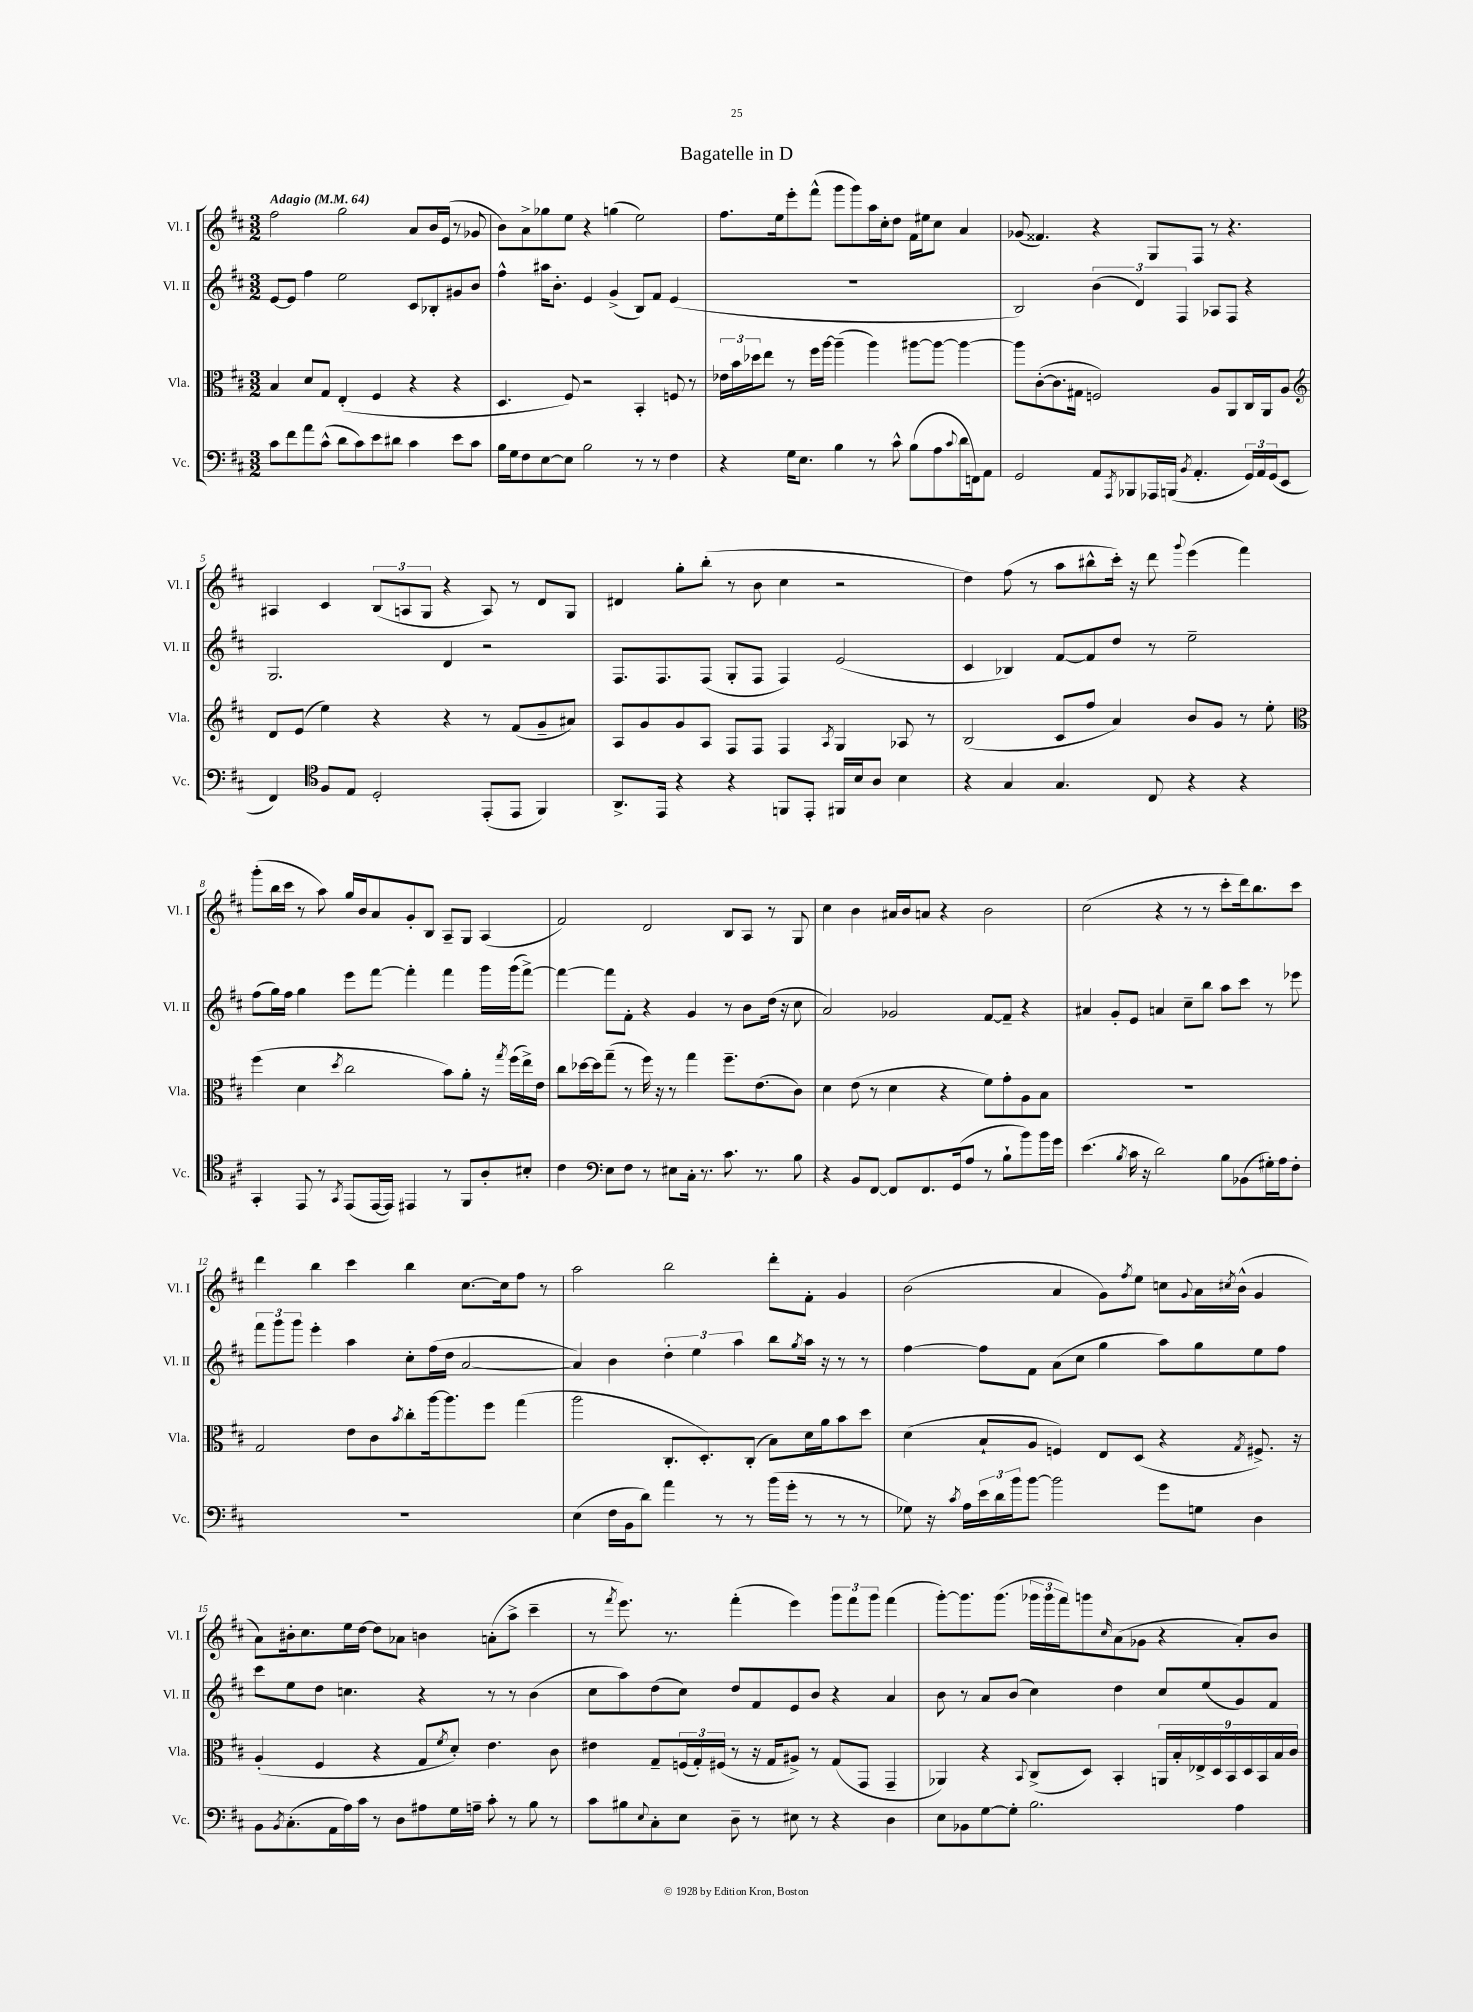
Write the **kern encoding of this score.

**kern	**kern	**kern	**kern
*staff4	*staff3	*staff2	*staff1
*clefF4	*clefC3	*clefG2	*clefG2
*k[f#c#]	*k[f#c#]	*k[f#c#]	*k[f#c#]
*M3/2	*M3/2	*M3/2	*M3/2
*MM64	*MM64	*MM64	*MM64
8c#\L	4B/	[8e/L	2ff#\
8f#\	.	8e/]J	.
8a\	8d/L	4ff#\	.
(8c#^^\J	8G/J	.	.
8d\L	(4E'/	2ee\	2gg\
8c#\)	.	.	.
8e\	4F#/	.	.
8d#\J	.	.	.
4c#\	4r	8c#/L	8a/L
.	.	8B-'/	16b/L
.	.	.	(16e/JJ
8e\L	4r	8g#/	8r
8c#\J	.	8b/J	8g-/
=	=	=	=
16B\LL	4.D/	4ff#^^\	8b\L)
16G\J	.	.	.
8F#\	.	.	8a^\
[8E\	.	16aa#\LK	8gg-\
.	.	8.b'\J	.
8E\]J	8F#/)	.	8ee\J
2B\	2r	4e/	4r
.	.	(4g^/	(4gg\
8r	4BB'/	8B/L)	2ee\)
8r	.	8f#/J	.
4F#\	8F/	(4e/	.
.	8r	.	.
=	=	=	=
4r	24e-\LL	1.r	8.ff#\L
.	24b\	.	.
.	24dd-\J	.	.
.	8ee\J	.	.
.	.	.	16ee\k
16G\LK	8r	.	8eee'\
8.E\J	.	.	.
.	16ff#\LL	.	(8fff#^^\J
.	[16aa\JJ	.	.
4B\	(4aa~\]	.	8ggg\L
.	.	.	8ggg\)
8r	4aa\)	.	16aa\L
.	.	.	16cc#'\J
8c#^^\	.	.	8dd\J
(8B\L	[8aa#\L	.	16f#\LL
.	.	.	16ee#\J
8A\	8aa#\_J	.	8cc#\J
8qqc#/	.	.	.
16d\L	4aa#\_	.	4a/
16FF\J)	.	.	.
8AA\J	.	.	.
=	=	=	=
2GG/	8aa#\]L	2B/)	(8g-/
.	([8c#'\	.	4.f##/)
.	8.c#\]	.	.
.	16G#\Jk	.	.
8AA/L	2F/)	(6b\	4r
8qAAA/	.	.	.
8BBB-/	.	.	.
.	.	6d/)	.
16AAA-/L	.	.	8G/L
(16BBB/JJ	.	.	.
.	.	6F#/	.
8qBB/	.	.	.
4.AA'/	.	.	8F#/J
.	8A/L	8A-/L	8r
.	8AA/	8F#/J	4.r
24GG/LL)	16C#/L	4r	.
24AA/	.	.	.
.	16AA/J	.	.
(24GG/J	.	.	.
8EE/J	8A/J	.	.
=	=	=	=
*	*clefG2	*	*
4FF#/)	8d/L	2.G/	4A#/
.	(8e/J	.	.
*clefC4	*	*	*
8F#/L	4ee\)	.	4c#/
8E/J	.	.	.
2D'/	4r	.	(12B/L
.	.	.	12A/
.	.	.	12G/J
.	4r	4d/	4r
(8EE'/L	8r	2r	8A/)
8EE/J	(8f#/L	.	8r
4FF#/)	8g~/	.	8d/L
.	8a#/J)	.	8G/J
=	=	=	=
8.AA^/L	8A/L	8.F#/L	4d#/
.	8g/	.	.
16EE/Jk	.	8.F#/	.
4r	8g/	.	8gg'\L
.	8A/J	(8F#/J	(8bb'\J
4r	8F#/L	8G'/L	8r
.	8F#/J	8F#/J	8b\
8FF/L	4F#/	4F#/)	4cc#\
8EE'/J	.	.	.
.	8qA/	.	.
16FF#/LL	4G/	(2e/	2r
16B/J	.	.	.
8A/J	.	.	.
4B\	8A-/	.	.
.	8r	.	.
=	=	=	=
4r	(2B/	4c#/	4dd\)
4G/	.	4B-/)	(8ff#\
.	.	.	8r
4.G/	8c#/L	[8f#/L	8aa\L
.	8ff#/J	8f#/]	8bb#^^\
.	4a/)	8dd/J	16ccc#'\Jk)
.	.	.	16r
8C#/	.	8r	8ddd\
.	.	.	8qqggg/
4r	8b/L	2ee~\	(4eee\
.	8g/J	.	.
4r	8r	.	4fff#\)
.	8ee'\	.	.
=	=	=	=
*	*clefC3	*	*
4GG'/	(4ff#\	(8ff#\L	(8ggg'\L
.	.	16gg\L)	16bb\L
.	.	16ff#\JJ	16ccc#\JJ
8EE/	4d\	4gg\	8r
8r	.	.	8aa\)
8qGG/	8qdd/	.	.
(8EE/L	2cc#\	8eee\L	16gg/LL
.	.	.	16b/J
[16EE/L	.	[8fff#\J	8a/
16EE/]JJ)	.	.	.
4EE#/	.	4fff#'\]	8g'/
.	.	.	8B/J
8r	8b\L)	4fff#\	8A~/L
8FF#/L	8a'\J	.	8G/J
8A'/	16r	16ggg\LL	(4A/
.	8qgg/	.	.
.	(16ff#\LL	(16ggg\J	.
8B#'/J	16ee^\)	[8fff#^\J)	.
.	16e\JJ	.	.
=	=	=	=
4c#\	8cc#\L	4fff#\_	2f#/)
.	[16dd-\L	.	.
.	16dd-\]J	.	.
*clefF4	*	*	*
8E\L	(8gg~\J	8fff#\]L	.
8F#\J	8r	8f#'\J	.
8r	16ff#\)	4r	2d/
.	16r	.	.
8E#\L	8r	.	.
16C#'\Jk	4gg\	4g/	.
8.r	.	.	.
8.c#\	8.ff#~\L	8r	8B/L
.	.	8b\L	8A/J
8.r	(8.e\	.	.
.	.	(16dd\Jk	8r
.	.	16r	.
8B\	8c#\J)	8cc#\	8G/
=	=	=	=
4r	4d\	2a/)	4cc#\
8BB/L	(8e\	.	4b\
[8FF#/J	8r	.	.
8FF#/]L	4d\	2g-/	16a#/LL
.	.	.	16b/J
8.FF#/	.	.	8a/J
.	4r	.	4r
(16GG/k	.	.	.
8A/J	.	.	.
8r	8f#\L)	[8f#/L	2b\
8B`\L	8g'\	8f#~/]J	.
8b\)	8A\	4r	.
16b\L	8B\J	.	.
16g\JJ	.	.	.
=	=	=	=
(4.e\	1.r	4a#/	(2cc#\
.	.	8g'/L	.
8qB/	.	.	.
16c#\	.	8e/J	.
16r	.	.	.
2d\)	.	4a/	4r
.	.	8cc#~\L	8r
.	.	8bb\J	8r
8B\L	.	8aa\L	8ccc#'\L
(8BB-\	.	8ccc#\J	16ddd\k)
.	.	.	8.bb\
16G#'\L)	.	8r	.
16A\J	.	.	.
8F#'\J	.	8eee-\	8ccc#\J
=	=	=	=
1.r	2G/	12fff#\L	4ddd\
.	.	12ggg\	.
.	.	12ggg\J	.
.	.	4eee'\	4bb\
.	8e\L	4aa\	4ccc#\
.	8c#\	.	.
.	8qb/	.	.
.	8cc#'\	8cc#'\L	4bb\
.	[16aa\k	(16ff#\L	.
.	8.aa\]	16dd\JJ	.
.	.	[2a/	[8.cc#\L
.	8ff#\J	.	.
.	.	.	16cc#\]k
.	(4gg\	.	8ff#\J
.	.	.	8r
=	=	=	=
(4E\	2aa\	4a/])	2aa\
16F#\LL	.	4b\	.
16BB\J	.	.	.
8d\J)	.	.	.
4a\	8.C#'/L	6dd'\	2bb\
.	.	6ee\	.
.	8.D'/)	.	.
8r	.	.	.
.	.	6aa\	.
8r	(8C#'/J	.	.
(16b\LL	8B\L)	8bb\L	8ddd'\L
16g'\JJ	.	.	.
.	.	8qgg/	.
8r	16d\L	16aa\Jk	8f#'\J
.	16a\J	16r	.
8r	8b\	8r	4g/
8r	8dd\J	8r	.
=	=	=	=
8G-\)	(4d\	[4ff#\	(2b\
16r	.	.	.
8qc#/	.	.	.
16A\LL	.	.	.
24e\	8B`/L	8ff#\]L	.
24d\	.	.	.
24b\J	.	.	.
[8b\J	8A/J	8f#\J	.
2b\]	4F/)	(8a\L	4a/
.	.	8cc#\J	.
.	8E/L	4gg\	8g\L)
.	.	.	8qff#/
.	(8D/J	.	8ee\J
8g\L	4r	8aa\L)	8cc\L
.	.	.	8qqg/
8G\J	.	8gg\	16a\L
.	.	.	8qcc#/
.	.	.	(16b^^\JJ
.	8qG/	.	.
4D\	8.F#^/)	8ee\	4g/
.	.	8ff#\J	.
.	16r	.	.
=	=	=	=
8BB\L	(4A'/	8ccc#\L	8a\L)
8qBB/	.	.	.
(8.C#'\	.	8ee\	16b#'\k
.	.	.	8.cc#\
.	4F#/	8dd\J	.
16AA\L	.	.	.
16A\)	.	4.cc\	16ee\L
16c#\JJ	.	.	[16dd\JJ
8r	4r	.	8dd\]L
8D\L	.	.	8a-\J
8A#\	8G/L	4r	4b\
.	8qf#/	.	.
16G\L	8d'/J)	.	.
16A~\JJ	.	.	.
8c#'\	4.e\	8r	(8a'\L
8r	.	8r	8aa^\J
8B\	.	(4b\	4ccc#~\
8r	8c#\	.	.
=	=	=	=
8c#\L	4e#\	8cc#\L	8r
.	.	.	8qfff#/
8B#\	.	8aa\)	8.eee\)
8qqE/	.	.	.
8C#'\	8G~/L	(8dd\	.
.	.	.	8.r
8E\J	(24F/L	8cc#\J)	.
.	24G'/)	.	.
.	(24F#/JJ	.	.
8D~\	8r	8dd/L	(4fff#'\
8r	16r	8f#/	.
.	16G/LK	.	.
8E#\	8A#^/J)	8e/	4eee\)
8r	8r	8b/J	.
4r	(8G/L	4r	12ggg\L
.	.	.	12fff#\
.	8GG/J	.	.
.	.	.	12ggg\J
4D\	4GG~/	4a/	(4fff#\
=	=	=	=
8E\L	4AA-/)	8b\	[8ggg'\L)
8BB-\	.	8r	8.ggg\]
[8G\	4r	8a/L	.
.	.	.	(8.ggg\J
8G'\]J	.	(8b/J	.
.	8qqBB/	.	.
2.B\	(8C#^/L	4cc#\)	24ggg-\LL
.	.	.	24ggg-\
.	.	.	24fff#\J)
.	8D/J)	.	8ggg\
.	.	.	16qqcc#/
.	4BB'/	4dd\	(8a\
.	.	.	8g-\J
.	18AA/LL	8cc#/L	4r
.	18B'/	.	.
.	18E-^/	.	.
.	.	(8ee/	.
.	18D/	.	.
.	18BB/	.	.
4A\	.	8g/)	8a'/L)
.	18D/	.	.
.	18BB/	.	.
.	.	8f#/J	8b/J
.	18B/	.	.
.	18c#/JJ	.	.
==	==	==	==
*-	*-	*-	*-
